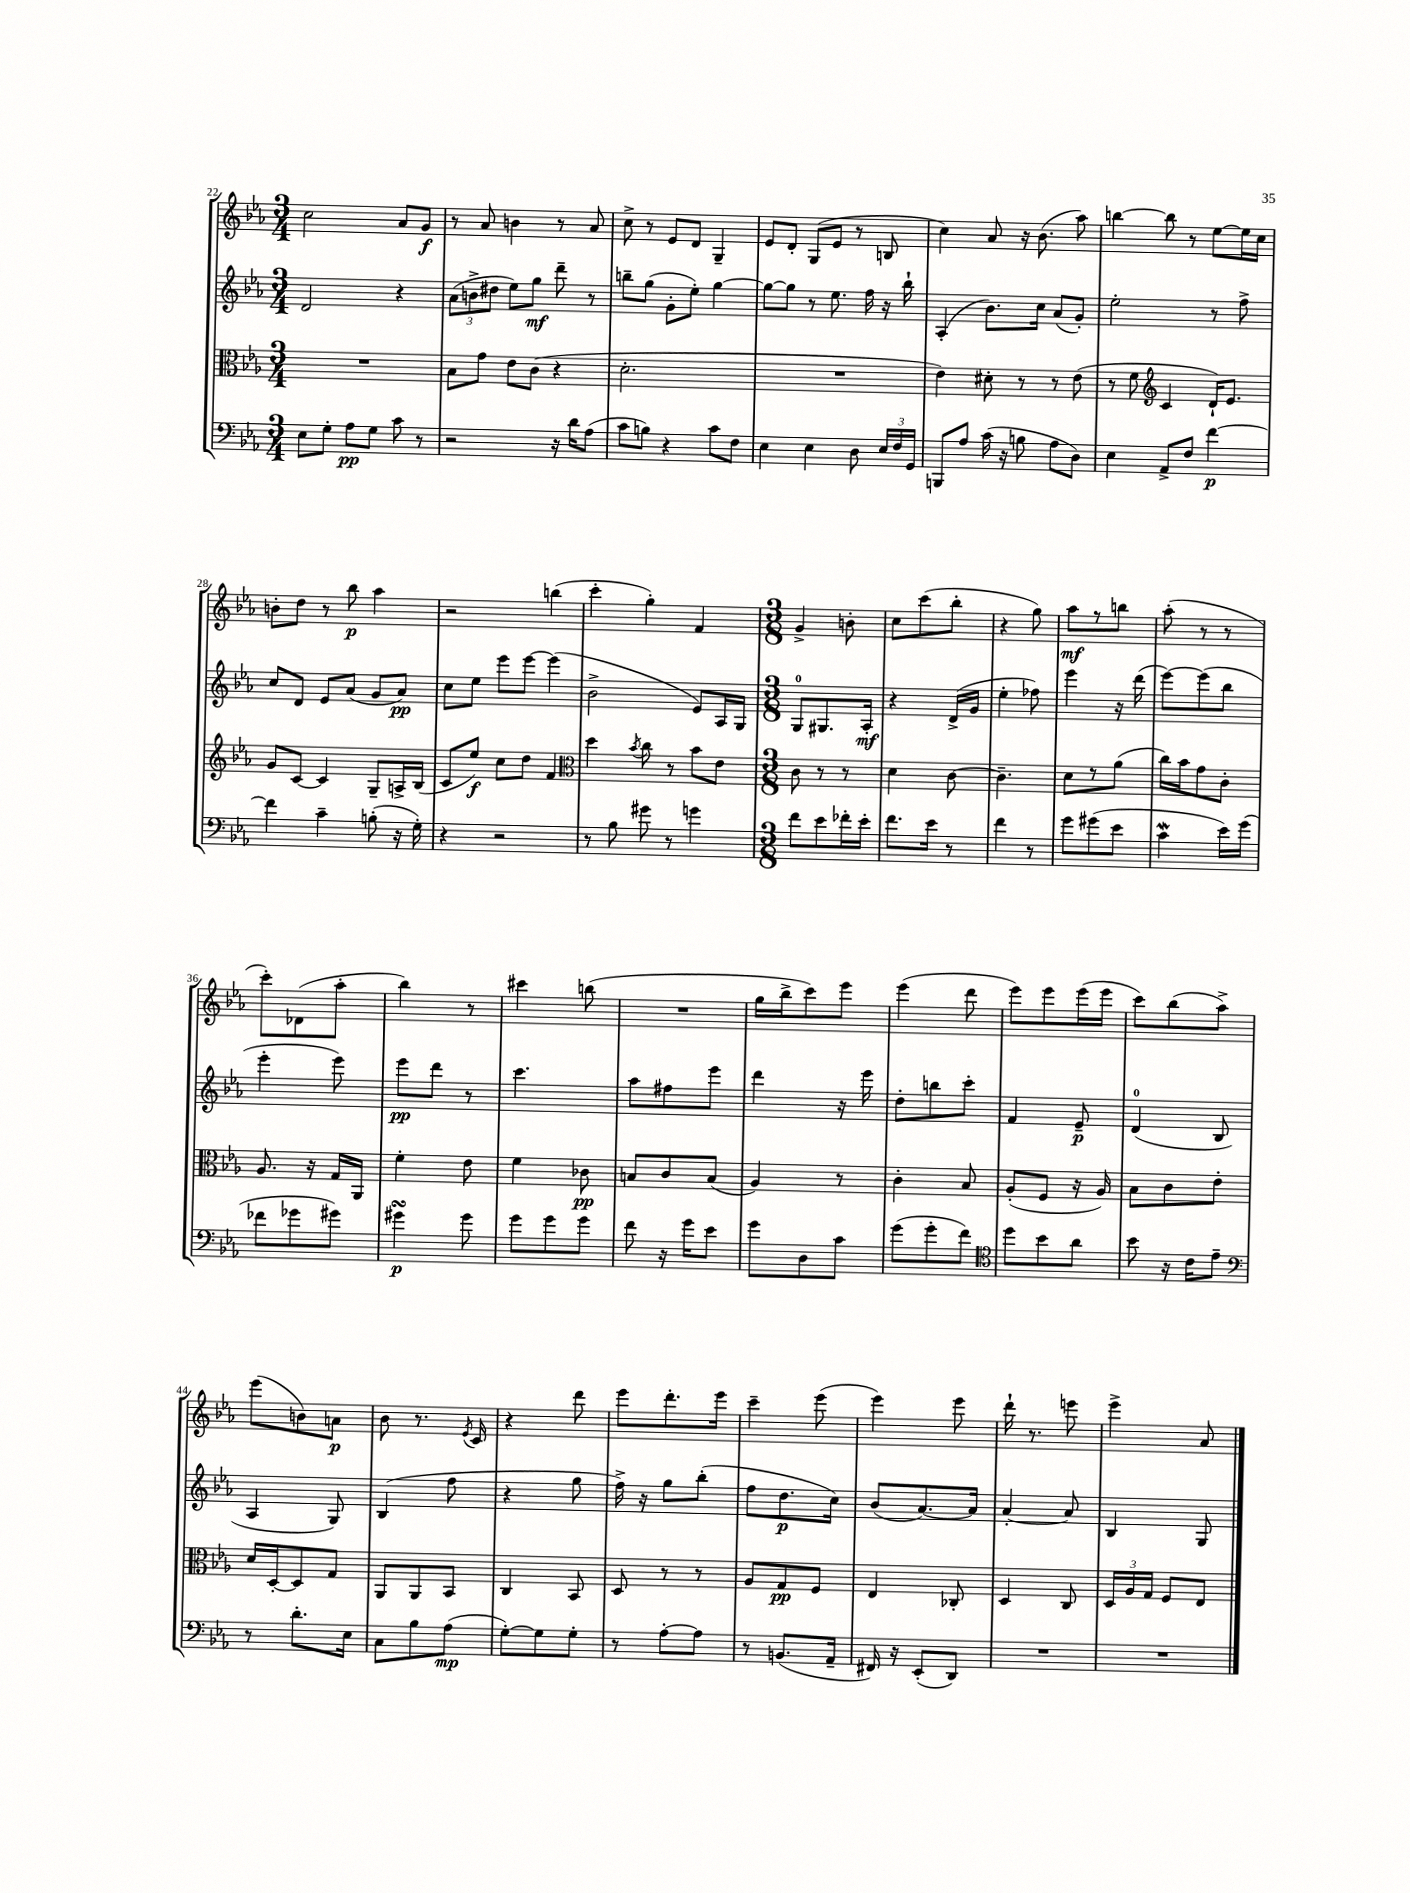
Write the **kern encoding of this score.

**kern	**dynam	**kern	**dynam	**kern	**dynam	**kern	**dynam
*part4	*part4	*part3	*part3	*part2	*part2	*part1	*part1
*staff4	*staff4	*staff3	*staff3	*staff2	*staff2	*staff1	*staff1
*clefF4	*	*clefC3	*	*clefG2	*	*clefG2	*
*k[b-e-a-]	*	*k[b-e-a-]	*	*k[b-e-a-]	*	*k[b-e-a-]	*
*M3/4	*	*M3/4	*	*M3/4	*	*M3/4	*
=22	=22	=22	=22	=22	=22	=22	=22
8E-\L	.	2.r	.	2d/	.	2cc\	.
8G'\J	.	.	.	.	.	.	.
8A-\L	pp	.	.	.	.	.	.
8G\J	.	.	.	.	.	.	.
8c\	.	.	.	4r	.	8a-/L	.
8r	.	.	.	.	.	8g/J	f
=23	=23	=23	=23	=23	=23	=23	=23
2r	.	8B-\L	.	(12a-\L	.	8r	.
.	.	.	.	12bn^\	.	.	.
.	.	8g\J	.	.	.	8a-/	.
.	.	.	.	12dd#X\J	.	.	.
.	.	8e-\L	.	8ee-\L)	.	4bn\	.
.	.	(8c\J	.	8gg\J	mf	.	.
16r	.	4r	.	8ddd~\	.	8r	.
16d\KL	.	.	.	.	.	.	.
(8A-\J	.	.	.	8r	.	8a-/	.
=24	=24	=24	=24	=24	=24	=24	=24
8c\L	.	2.d'\	.	8bbn~\L	.	8cc^\	.
8Bn\J)	.	.	.	(8gg\J	.	8r	.
4r	.	.	.	8g'\L	.	8e-/L	.
.	.	.	.	8ee-'\J)	.	8d/J	.
8c\L	.	.	.	[4gg\	.	4G~/	.
8F\J	.	.	.	.	.	.	.
=25	=25	=25	=25	=25	=25	=25	=25
4E-\	.	2.r	.	8gg\L_	.	8e-/L	.
.	.	.	.	8gg\J]	.	8d'/J	.
4E-\	.	.	.	8r	.	(8G/L	.
.	.	.	.	8.ee-\	.	8e-/J	.
8D\	.	.	.	.	.	8r	.
.	.	.	.	16ff\	.	.	.
24E-/LL	.	.	.	16r	.	8Bn/	.
24F/	.	.	.	.	.	.	.
.	.	.	.	16bb-`\	.	.	.
24GG/JJ	.	.	.	.	.	.	.
=26	=26	=26	=26	=26	=26	=26	=26
8BBBn/L	.	4e-\)	.	(4A-'/	.	4cc\)	.
8A-/J	.	.	.	.	.	.	.
(16c\	.	8d#X'\	.	8.b-\L)	.	8a-/	.
16r	.	.	.	.	.	.	.
8Bn\	.	8r	.	.	.	16r	.
.	.	.	.	16cc\Jk	.	(8.b-\	.
8A-\L	.	8r	.	(8a-/L	.	.	.
8D\J)	.	(8e-\	.	8g'/J)	.	8aa-\)	.
=27	=27	=27	=27	=27	=27	=27	=27
4E-\	.	8r	.	2ee-'\	.	[4bbn\	.
.	.	8f\	.	.	.	.	.
*	*	*clefG2	*	*	*	*	*
8AA-^/L	.	4c/	.	.	.	8bb\]	.
8F/J	.	.	.	.	.	8r	.
[4f\	p	16d`/KL)	.	8r	.	[8ee-\L	.
.	.	8.e-/J	.	.	.	.	.
.	.	.	.	8ff^\	.	16ee-\L]	.
.	.	.	.	.	.	16cc\JJ	.
!!LO:LB:g=z
=28	=28	=28	=28	=28	=28	=28	=28
4f\]	.	8g/L	.	8cc/L	.	8bn'\L	.
.	.	[8c/J	.	8d/J	.	8dd\J	.
4c~\	.	4c/]	.	8e-/L	.	8r	.
.	.	.	.	(8a-/J	.	8bb-\	p
(8Bn'\	.	8G~/L	.	8g/L	.	4aa-\	.
16r	.	16An^/L	.	8a-/J)	pp	.	.
16G'\)	.	(16B-/JJ	.	.	.	.	.
=29	=29	=29	=29	=29	=29	=29	=29
4r	.	8c/L	.	8cc\L	.	2r	.
.	.	8ee-/J)	f	8ee-\J	.	.	.
2r	.	8cc\L	.	8eee-\L	.	.	.
.	.	8dd\J	.	[8eee-\J	.	.	.
.	.	4f/	.	(4eee-\]	.	(4bbn\	.
=30	=30	=30	=30	=30	=30	=30	=30
*	*	*clefC3	*	*	*	*	*
8r	.	4dd\	.	2b-^\	.	4ccc'\	.
8B-\	.	.	.	.	.	.	.
.	.	8qb-/	.	.	.	.	.
8g#X\	.	8cc\	.	.	.	4gg'\)	.
8r	.	8r	.	.	.	.	.
4gn\	.	8b-\L	.	8e-/L)	.	4f/	.
.	.	8e-\J	.	16A-/L	.	.	.
.	.	.	.	16G/JJ	.	.	.
=31	=31	=31	=31	=31	=31	=31	=31
*M3/8	*	*M3/8	*	*M3/8	*	*M3/8	*
8f\L	.	8c\	.	8G/L	.	4g^/	.
8e-\	.	8r	.	8.G#X/	.	.	.
16f-X'\L	.	8r	.	.	.	8bn'\	.
16e-'\JJ	.	.	.	16A-'/Jk	mf	.	.
=32	=32	=32	=32	=32	=32	=32	=32
8.f\L	.	4d\	.	4r	.	8cc\L	.
.	.	.	.	.	.	(8ccc\	.
16e-\Jk	.	.	.	.	.	.	.
8r	.	[8c\	.	(16d^/LL	.	8bb-'\J	.
.	.	.	.	16g/JJ	.	.	.
=33	=33	=33	=33	=33	=33	=33	=33
4f\	.	4.c~\]	.	4ee-'\	.	4r	.
8r	.	.	.	8ff-X\)	.	8gg\)	.
=34	=34	=34	=34	=34	=34	=34	=34
8g\L	.	8d\L	.	4eee-\	.	8aa-\L	mf
(8g#X\	.	8r	.	.	.	8r	.
8e-\J	.	(8a-\J	.	16r	.	8bbn\J	.
.	.	.	.	(16ddd\	.	.	.
=35	=35	=35	=35	=35	=35	=35	=35
4cW\	.	16cc\LL)	.	[8eee-\L)	.	(8aa-'\	.
.	.	16b-\J	.	.	.	.	.
.	.	8g\	.	(8eee-\]	.	8r	.
16e-\LL)	.	8c'\J	.	8bb-\J	.	8r	.
(16g\JJ	.	.	.	.	.	.	.
!!LO:LB:g=z
=36	=36	=36	=36	=36	=36	=36	=36
8f-X\L	.	8.A-/	.	4eee-'\	.	8ccc'\L)	.
8g-X\	.	.	.	.	.	(8d-X\	.
.	.	16r	.	.	.	.	.
8g#X\J)	.	16G/LL	.	8eee-\)	.	8aa-'\J	.
.	.	16AA-/JJ	.	.	.	.	.
=37	=37	=37	=37	=37	=37	=37	=37
4g#XsSsS\	p	4f'\	.	8eee-\L	pp	4bb-\)	.
.	.	.	.	8ddd\J	.	.	.
8g#\	.	8e-\	.	8r	.	8r	.
=38	=38	=38	=38	=38	=38	=38	=38
8g\L	.	4f\	.	4.ccc\	.	4ccc#X\	.
8g\	.	.	.	.	.	.	.
8g\J	.	8c-X\	pp	.	.	(8bbn\	.
=39	=39	=39	=39	=39	=39	=39	=39
8f\	.	8Bn/L	.	8aa-\L	.	4.r	.
16r	.	8c/	.	8ff#X\	.	.	.
16g\KL	.	.	.	.	.	.	.
8e-\J	.	(8B/J	.	8eee-\J	.	.	.
=40	=40	=40	=40	=40	=40	=40	=40
8g\L	.	4A-/)	.	4ddd\	.	16gg\LL	.
.	.	.	.	.	.	16bb-^\J	.
8D\	.	.	.	.	.	8ccc\)	.
8c\J	.	8r	.	16r	.	8eee-\J	.
.	.	.	.	16eee-\	.	.	.
=41	=41	=41	=41	=41	=41	=41	=41
(8g\L	.	4c'\	.	8dd'\L	.	(4eee-\	.
8g'\	.	.	.	8bbn\	.	.	.
8f\J)	.	8B-/	.	8ccc'\J	.	8ddd\	.
=42	=42	=42	=42	=42	=42	=42	=42
*clefC4	*	*	*	*	*	*	*
8dd\L	.	(8A-'/L	.	4f/	.	8eee-\L)	.
8b-\	.	8F/J	.	.	.	8eee-\	.
8a-\J	.	16r	.	8e-~/	p	(16eee-\L	.
.	.	16A-/)	.	.	.	16eee-\JJ	.
=43	=43	=43	=43	=43	=43	=43	=43
8b-\	.	8B-\L	.	(4d/	.	8ccc\L)	.
16r	.	8c\	.	.	.	(8bb-\	.
16c\KL	.	.	.	.	.	.	.
8e-~\J	.	8e-'\J	.	8B-/	.	8aa-^\J)	.
!!LO:LB:g=z
=44	=44	=44	=44	=44	=44	=44	=44
*clefF4	*	*	*	*	*	*	*
8r	.	16d/LL	.	4A-/	.	(8eee-\L	.
.	.	[16D'/J	.	.	.	.	.
8.d'\L	.	8D/]	.	.	.	8bn\)	.
.	.	8G/J	.	8G/)	.	8an\J	p
16E-\Jk	.	.	.	.	.	.	.
=45	=45	=45	=45	=45	=45	=45	=45
8C\L	.	8AA-/L	.	(4B-/	.	8b-\	.
8B-\	.	8AA-/	.	.	.	8.r	.
(8A-\J	mp	8BB-/J	.	8ff\	.	.	.
.	.	.	.	.	.	8qe-/	.
.	.	.	.	.	.	16c/	.
=46	=46	=46	=46	=46	=46	=46	=46
[8G'\L)	.	4C/	.	4r	.	4r	.
8G\]	.	.	.	.	.	.	.
8G'\J	.	8BB-/	.	8gg\	.	8ddd\	.
=47	=47	=47	=47	=47	=47	=47	=47
8r	.	8D/	.	16ff^\)	.	8eee-\L	.
.	.	.	.	16r	.	.	.
[8A-'\L	.	8r	.	8gg\L	.	8.ddd'\	.
8A-\J]	.	8r	.	(8bb-'\J	.	.	.
.	.	.	.	.	.	16eee-\Jk	.
=48	=48	=48	=48	=48	=48	=48	=48
8r	.	8A-/L	.	8ff\L	.	4ccc~\	.
(8.BBn/L	.	8G/	pp	8.dd\	p	.	.
.	.	8F/J	.	.	.	(8eee-\	.
16AA-~/Jk	.	.	.	16cc\Jk)	.	.	.
=49	=49	=49	=49	=49	=49	=49	=49
16FF#X/)	.	4E-/	.	(8b-/L	.	4eee-\)	.
16r	.	.	.	.	.	.	.
(8EE-'/L	.	.	.	[8.a-/)	.	.	.
8DD/J)	.	8C-X'/	.	.	.	8eee-\	.
.	.	.	.	16a-/Jk]	.	.	.
=50	=50	=50	=50	=50	=50	=50	=50
4.r	.	4D/	.	[4a-'/	.	16ddd`\	.
.	.	.	.	.	.	8.r	.
.	.	8C/	.	8a-/]	.	8eeen\	.
=51	=51	=51	=51	=51	=51	=51	=51
4.r	.	24D/LL	.	4B-/	.	4eee-^\	.
.	.	24A-/	.	.	.	.	.
.	.	24G/JJ	.	.	.	.	.
.	.	8F/L	.	.	.	.	.
.	.	8E-/J	.	8G/	.	8a-/	.
==	==	==	==	==	==	==	==
*-	*-	*-	*-	*-	*-	*-	*-
